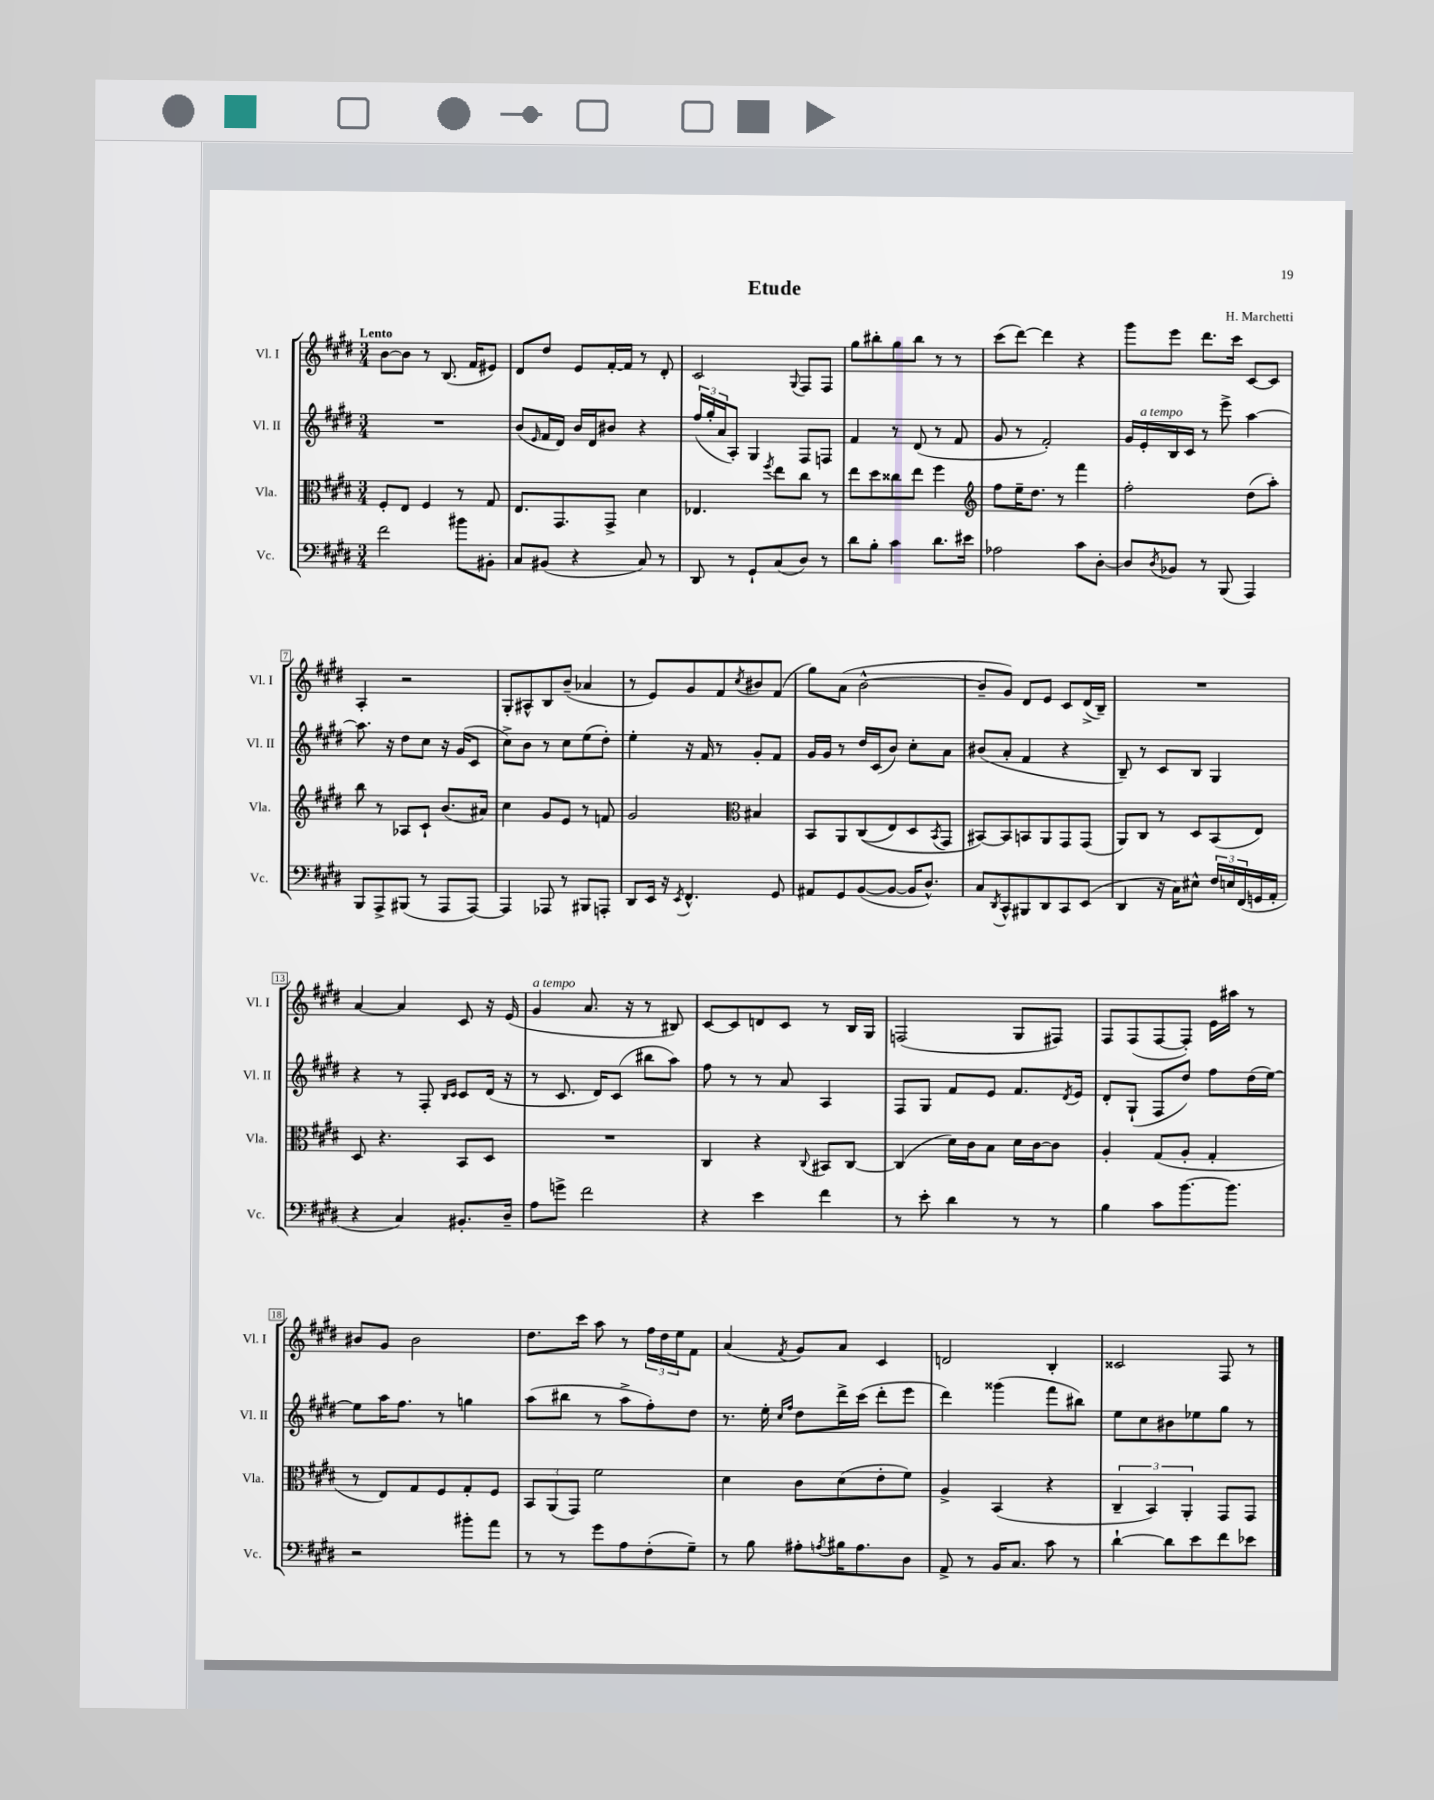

**kern	**kern	**kern	**kern
*part4	*part3	*part2	*part1
*staff4	*staff3	*staff2	*staff1
*I"Vc.	*I"Vla.	*I"Vl. II	*I"Vl. I
*I'Vc.	*I'Vla.	*I'Vl. II	*I'Vl. I
*clefF4	*clefC3	*clefG2	*clefG2
*k[f#c#g#d#]	*k[f#c#g#d#]	*k[f#c#g#d#]	*k[f#c#g#d#]
*M3/4	*M3/4	*M3/4	*M3/4
=1	=1	=1	=1
!	!	!	!LO:TX:a:B:t=Lento
2f#\	8F#'/L	2.r	[8b\L
.	8E/J	.	8b\J]
.	4F#/	.	8r
.	.	.	(8.B/
8b#X\L	8r	.	.
.	.	.	16f#/KL
8BB#X'\J	8G#/	.	8e#X/J)
=2	=2	=2	=2
8C#/L	8.E/L	(8b/L	8d#/L
.	.	16qqe/	.
(8BB#X/J	.	16f#/L	8dd#/J
.	8.GG#/	16d#/JJ)	.
4r	.	16b/LL	8e/L
.	.	16d#/J	.
.	8GG#^/J	8b#X/J	[16f#'/L
.	.	.	16f#/JJ]
8C#/)	4d#\	4r	8r
8r	.	.	8d#'/
=3	=3	=3	=3
8DD#/	4.E-X/	(24ff#/LL	2c#/
.	.	24gg#'/	.
.	.	24a/J	.
8r	.	8A'/J)	.
8GG#`/L	.	4G#/	.
.	8qff#/	.	.
(8C#/	8ee\L	.	.
.	.	.	8qqG#/
8D#/J)	8cc#\J	8F#/L	8F#/L
8r	8r	8Fn/J	8F#/J
=4	=4	=4	=4
8d#\L	8ee\L	4f#/	8gg#\L
8B'\J	8dd#\	.	8bb#X'\
4c#\	8cc##X\	8r	8gg#\
.	8ee\J	(8d#/	8bb#\J
8.d#\L	4ff#\	8r	8r
.	.	8f#/	8r
16e#X\Jk	.	.	.
=5	=5	=5	=5
*	*clefG2	*	*
2A-X\	8ff#\L	8g#/	(8ccc#\L
.	16ee~\K	8r	[8ddd#\J)
.	8.dd#\J	.	.
.	.	2f#'/)	4ddd#\]
.	8r	.	.
8c#\L	4fff#\	.	4r
[8D#'\J	.	.	.
=6	=6	=6	=6
8D#/L]	2ff#'\	16g#/LL	8ggg#\L
!	!	!LO:TX:a:i:t=a tempo	!
.	.	16e'/	.
8qD#/	.	.	.
8BB-X/J	.	16B/	8eee\J
.	.	16c#/JJ	.
8r	.	8r	8.ddd#\L
(8BBB/	.	8eee^\	.
.	.	.	16ccc#\Jk
4AAA/)	(8dd#\L	[4aa\	[8c#/L
.	8aa'\J)	.	8c#/J]
!!LO:LB:g=z
=7	=7	=7	=7
8BBB/L	8bb\	8.aa\]	4A'/
8AAA^/	8r	.	.
.	.	16r	.
(8BBB#X/J	8A-X/L	8dd#\L	2r
8r	8c#`/J	8cc#\J	.
8AAA/L	(8.b/L	16r	.
.	.	(16g#/KL	.
[8AAA/J)	.	8c#/J	.
.	16a#X/Jk)	.	.
=8	=8	=8	=8
4AAA/]	4cc#\	8cc#^\L)	8G#'/L
.	.	8b\J	8A#X^^/
8AAA-X/	8g#/L	8r	8B/
8r	8e/J	8cc#\L	(8b~/J
8BBB#X/L	8r	(8ee\	4a-X/
8AAAn'/J	8fn/	8dd#'\J)	.
=9	=9	=9	=9
8DD#/L	2g#/	4ee'\	8r
16EE/Jk	.	.	8e/L)
16r	.	.	.
8qEE/	.	.	.
4.FF#^^/	.	16r	8g#/
.	.	16f#/	.
.	.	8r	8f#/
*	*clefC3	*	*
.	.	.	8qcc#/
.	4B#X/	8g#'/L	8b#X/
8GG#/	.	8f#/J	(8f#/J
=10	=10	=10	=10
8AA#X/L	8BB/L	16g#/LL	8gg#\L)
.	.	16g#/JJ	.
8GG#/	8AA/	8r	(8a\J
([8BB/	((8C#/	16dd#/LL	[2b^^\
.	.	(16c#/J	.
8BB/J_	8E/)	8b/J)	.
16BB/KL]	8D#/	8cc#'\L	.
8.D#^^/J)	.	.	.
.	8qBB/	.	.
.	8GG#/J	8a\J	.
=11	=11	=11	=11
8C#/L	[8BB#X/L)	(8b#X/L	8b~/L]
8qDD#/	.	.	.
8CC#^^/	8BB#/]	8a'/J	8g#/J)
8BBB#X/	8BBn/	4f#/	8d#/L
8DD#/	8AA/	.	8e/J
8CC#/	8GG#/	4r	8c#/L
(8EE/J	(8GG#/J	.	(16d#^/L
.	.	.	16B~/JJ)
=12	=12	=12	=12
4DD#/	8AA/L)	8B~/)	2.r
.	8C#/J	8r	.
16r	8r	8c#/L	.
16C#\KL)	.	.	.
8E#X^^\J	8D#/L	8B/J	.
24F#/LL	(8BB/	4G#/	.
24En/	.	.	.
(24FF#/	.	.	.
16GGn/	8E/J)	.	.
16AA'/JJ	.	.	.
!!LO:LB:g=z
=13	=13	=13	=13
4r	8D#/	4r	[4a/
.	4.r	.	.
4C#/)	.	8r	4a/]
.	.	8F#'/	.
.	.	16qqB/LL	.
.	.	16qqc#/JJ	.
8.BB#X'/L	8BB/L	8c#/L	8c#/
.	8D#/J	(16d#/Jk	16r
16D#~/Jk	.	16r	(16e/
=14	=14	=14	=14
!	!	!	!LO:TX:a:i:t=a tempo
8A\L	2.r	8r	4g#/
8gn^\J	.	8.c#/	.
2f#\	.	.	8.a/
.	.	16d#/KL)	.
.	.	(8c#/J	.
.	.	.	16r
.	.	8bb#X\L	8r
.	.	8aa\J)	8B#X/)
=15	=15	=15	=15
4r	4C#/	8ff#\	[8c#/L
.	.	8r	8c#/]
4e\	4r	8r	8dn/
.	.	8a/	8c#/J
.	8qqC#/	.	.
4f#\	8BB#X/L	4A/	8r
.	[8C#/J	.	16B/LL
.	.	.	16G#/JJ
=16	=16	=16	=16
8r	(4C#/]	8F#/L	(2Fn/
8e'\	.	8G#/J	.
4d#\	16d#\LL)	8f#/L	.
.	16c#\J	.	.
.	8B\J	8e/J	.
8r	16d#\LL	8.f#/L	8G#/L
.	[16c#\J	.	.
8r	8c#\J]	.	8F#X/J)
.	.	8qd#/	.
.	.	16e/Jk	.
=17	=17	=17	=17
4B\	4A'/	8d#'/L	8F#/L
.	.	(8G#`/J	(8F#/
8c#\L	(8G#/L	8F#/L	[8F#/
[8.b\	8A'/J	8dd#/J)	8F#'/J])
.	4G#'/	8ff#\L	16e\LL
8.b\J]	.	.	16aa#X\JJ
.	.	(16dd#\L	8r
.	.	[16ee\JJ)	.
!!LO:LB:g=z
=18	=18	=18	=18
2r	8r	8ee\L]	8b#X/L
.	8E/L)	16aa\K	8g#/J
.	.	8.ff#\J	.
.	8G#/	.	2b#\
.	8F#/	8r	.
8b#X'\L	8G#'/	4ggn\	.
8a\J	8F#/J	.	.
=19	=19	=19	=19
8r	12BB/L	(8aa\L	8.dd#\L
.	(12AA/	.	.
8r	.	8bb#X\J	.
.	12GG#/J)	.	.
.	.	.	16ccc#\Jk
8g#\L	2f#\	8r	8aa\
8A\	.	8aa^\L	8r
(8F#'\	.	8ff#'\)	24ff#\LL
.	.	.	24dd#\
.	.	.	24ee\J
8G#~\J)	.	8dd#\J	8f#\J
=20	=20	=20	=20
8r	4d#\	8.r	(4a/
8B\	.	.	.
.	.	16ee'\	.
.	.	16qqcc#/LL	.
.	.	16qqff#/JJ	8qf#/
8A#X'\L	8c#\L	8dd#\L	8g#/L)
8qAn/	.	.	.
16B#X\K	(8d#\	16ddd#^\L	8a/J
8.A\	.	(16ccc#\JJ	.
.	8e'\	8ddd#'\L	4c#/
8D#\J	8f#\J)	8eee\J	.
=21	=21	=21	=21
8AA^/	4A^/	4ddd#\)	2dn/
8r	.	.	.
16BB/KL	(4BB/	(4ggg##X\	.
8.C#/J	.	.	.
8c#\	4r	8fff#\L	4B'/
8r	.	8bb#X\J)	.
=22	=22	=22	=22
[4d#`\	6C#~/	8ee\L	2c##X/
.	.	8cc#\	.
.	6BB/)	.	.
8d#\L]	.	8b#X\	.
.	6AA'/	.	.
8e\	.	8ee-X\	.
8f#\	8GG#/L	8gg#\J	8F#/
8e-X\J	8GG#/J	8r	8r
==	==	==	==
*-	*-	*-	*-
